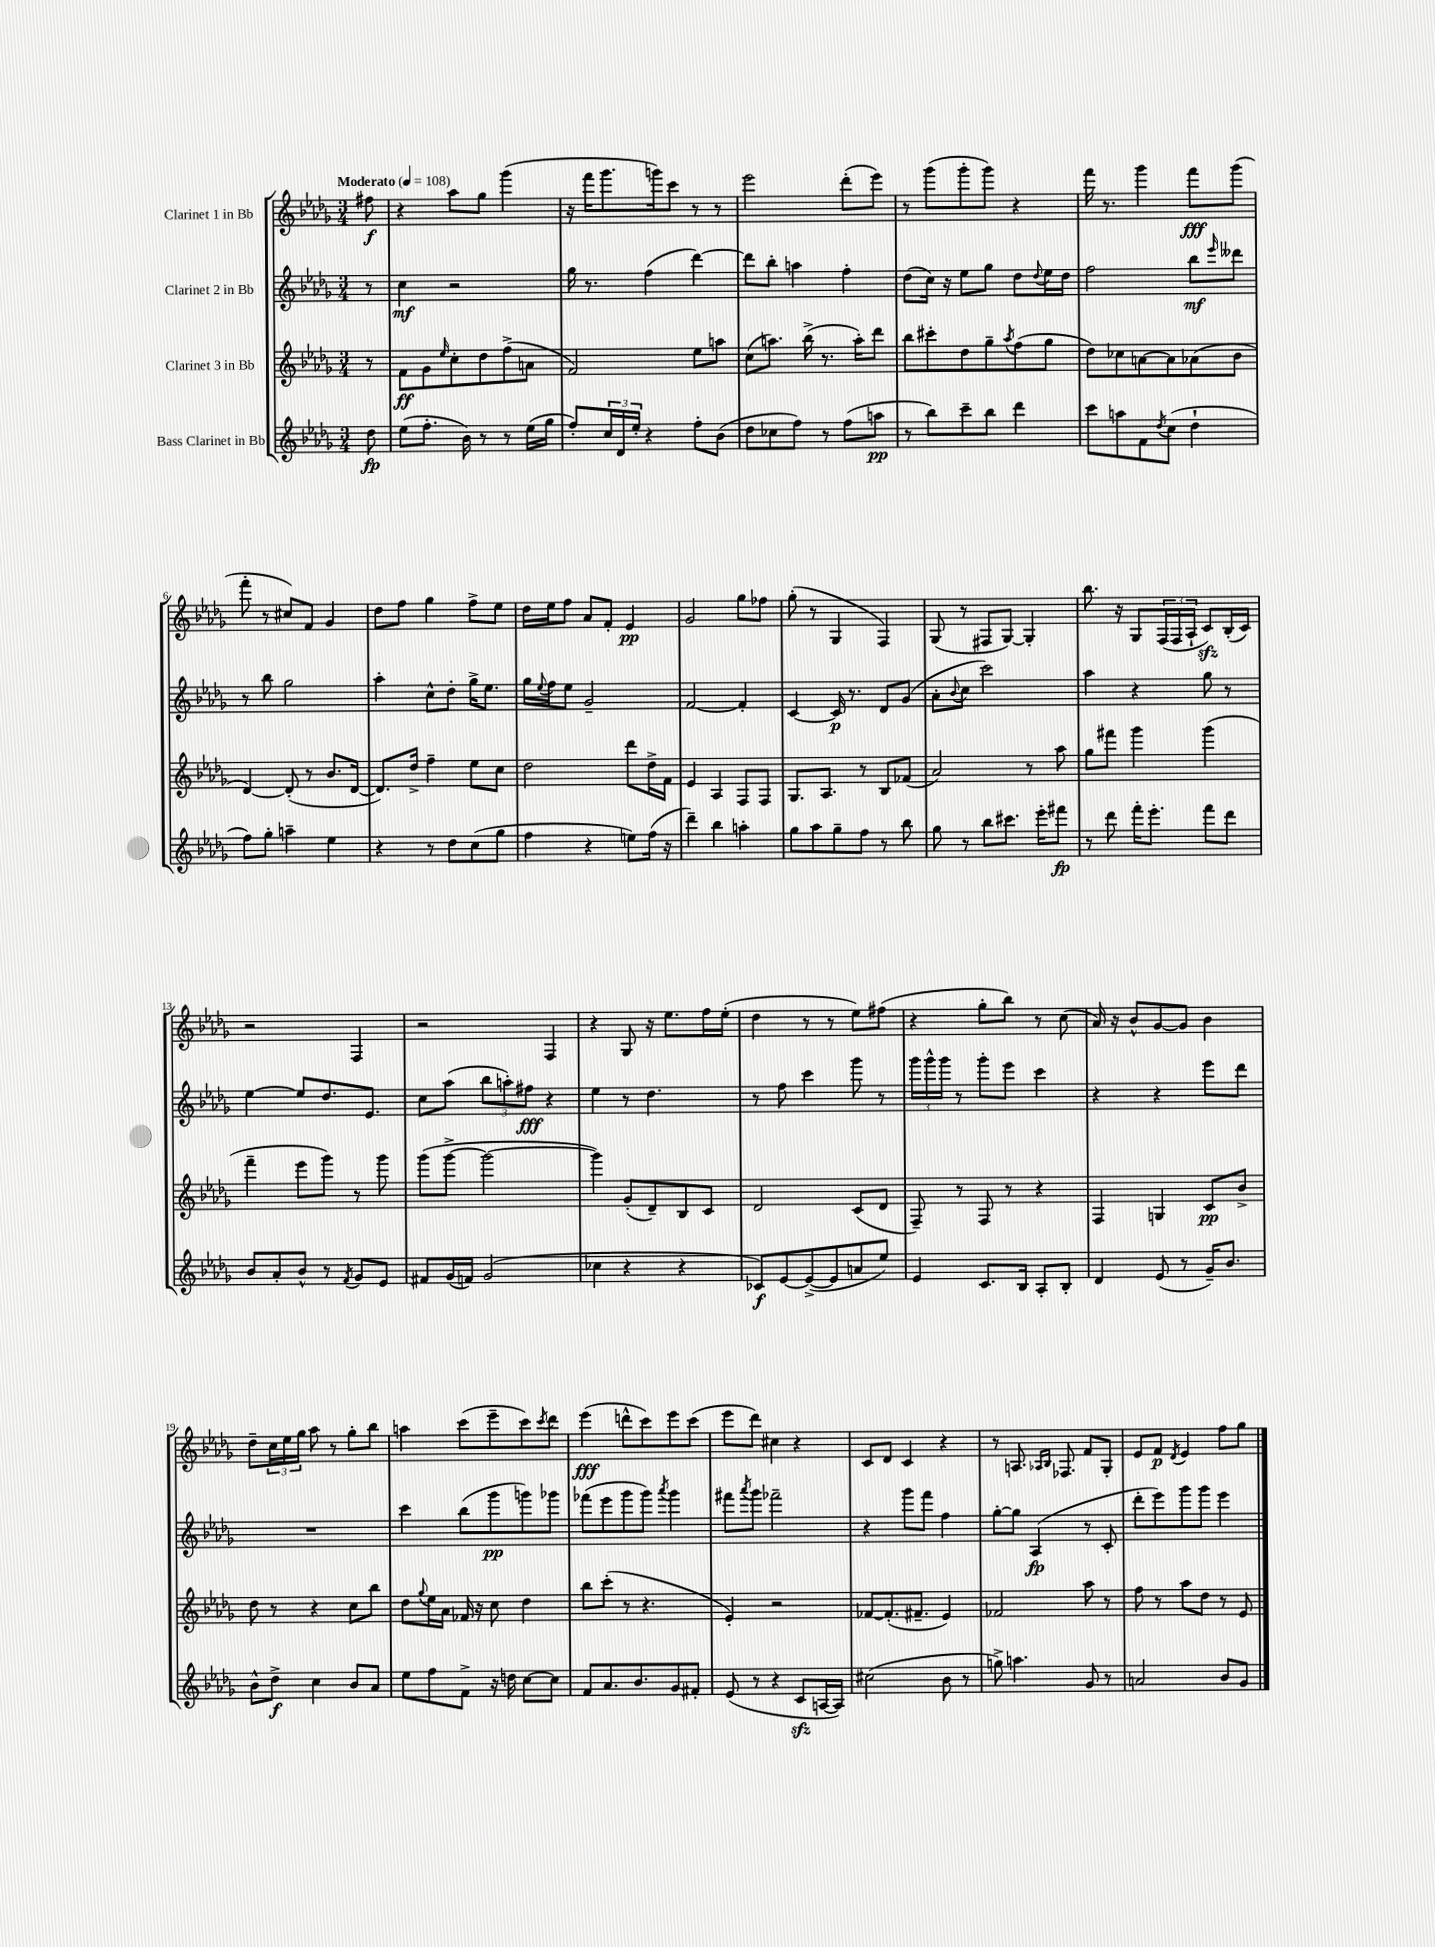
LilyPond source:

<<
\new StaffGroup <<
\new Staff = "s0" \with { instrumentName = "Clarinet 1 in Bb" } {
    \clef treble \key des \major \numericTimeSignature \time 3/4 \partial 8 \tempo "Moderato" 4 = 108
    fis''8\f |
    r4 aes''8 ges''8 ges'''4( |
    r16 f'''16 ges'''8. g'''16) c'''8 r8 r8 |
    ees'''2 des'''8-.( ees'''8) |
    r8 ges'''8( ges'''8-. ges'''8) r4 |
    f'''16 r8. ges'''4 f'''8\fff ges'''8( |
    f'''8-. r8 cis''8) f'8 ges'4 |
    des''8 f''8 ges''4 f''8-> ees''8 |
    des''16 ees''16 f''8 aes'8 f'8-. ees'4\pp |
    ges'2 ges''8 fes''8 |
    ges''8-.( r8 ges4 f4) |
    ges8( r8 fis8 ges8~) ges4-. |
    bes''8. r16 ges8 \tuplet 3/2 { f16( f16 aes16-! } c'8\sfz) bes16-.( c'16) |
    r2 f4 |
    r2 f4 |
    r4 ges8 r16 ees''8. f''16 ees''16-.( |
    des''4 r8 r8 ees''8) fis''8( |
    r4 ges''8-. bes''8) r8 c''8( |
    aes'16) r16 bes'8-^ ges'8~ ges'8 bes'4 |
    des''8-- \tuplet 3/2 { c''16 ees''16 ges''16 } aes''8 r8 ges''8-. bes''8 |
    a''4 c'''8( ees'''8-- c'''8) \acciaccatura { c'''8 } des'''8 |
    ees'''4\fff( d'''8-^ c'''8) ees'''8 c'''8( |
    ees'''8 des'''8) cis''4 r4 |
    c'8 des'8 c'4 r4 |
    r8 a8. \grace { aes16 bes16 } fes8. f'8 ges8-. |
    ees'8 f'8\p \acciaccatura { des'8 } ees'4 f''8 ges''8 \bar "|." |
}
\new Staff = "s1" \with { instrumentName = "Clarinet 2 in Bb" } {
    \clef treble \key des \major \numericTimeSignature \time 3/4 \partial 8
    r8 |
    c''4\mf r2 |
    ges''16 r8. f''4( des'''4~) |
    des'''8 bes''8-. a''4 f''4-. |
    des''8( c''16) r16 ees''8 ges''8 des''8 \appoggiatura { des''8 } ees''16 des''16 |
    f''2 bes''8\mf \grace { ees'''16 } deses'''8 |
    r8 bes''8 ges''2 |
    aes''4-. c''8-^ des''8-. ges''16-> ees''8. |
    ges''16 \appoggiatura { ees''8 } f''16 ees''8 ges'2-- |
    f'2~ f'4-. |
    c'4~ c'16\p r8. des'8 ges'8( |
    aes'8-. \appoggiatura { bes'8 } c''8 c'''2) |
    aes''4 r4 ges''8 r8 |
    ees''4~ ees''8 des''8. ees'8. |
    c''8 aes''8( \tuplet 3/2 { bes''8 a''8-.) fis''8\fff } r4 |
    ees''4 r8 des''4. |
    r8 f''8 c'''4 ges'''8 r8 |
    \tuplet 3/2 { ges'''16 ges'''16-^ ges'''16 } r8 ges'''8-. ees'''8 c'''4 |
    r4 r4 ees'''8 des'''8 |
    R2. |
    c'''4 bes''8( ges'''8\pp g'''8) ges'''8 |
    fes'''8( ees'''8 ges'''8 ges'''8) \acciaccatura { aes'''8 } ges'''4 |
    fis'''8 \acciaccatura { aes'''8 } ges'''8 fes'''2-- |
    r4 ges'''8 f'''8 f''4 |
    ges''8~-. ges''8 aes4\fp( r8 c'8-. |
    des'''8-. ees'''8) ges'''8 ges'''8 ees'''4 \bar "|." |
}
\new Staff = "s2" \with { instrumentName = "Clarinet 3 in Bb" } {
    \clef treble \key des \major \numericTimeSignature \time 3/4 \partial 8
    r8 |
    f'8\ff ges'8 \grace { ees''16 } c''8-. des''8 f''8->( a'8 |
    f'2) ees''8 a''8 |
    c''8( a''8.) bes''16->( r8. a''16-.) des'''8 |
    bes''8 cis'''8-. des''8 ges''8-- \acciaccatura { aes''8 } f''8( ges''8 |
    des''8) ces''8 a'8~ a'8 aes'8( bes'8 |
    des'4~) des'8-.( r8 bes'8. des'16~ |
    des'8.) des''16-> f''4-- ees''8 c''8 |
    des''2 des'''8 des''16-> f'16 |
    ees'4 aes4 f8 f8 |
    ges8. aes8. r8 bes8 fes'8( |
    aes'2) r8 aes''8 |
    ges''8 fis'''8 ges'''4 ges'''4( |
    f'''4-- ees'''8 ges'''8) r8 ges'''8 |
    ges'''8( ges'''8~-> ges'''2~ |
    ges'''4) ges'8-.( des'8--) bes8 c'8 |
    des'2 c'8( des'8 |
    f8--) r8 f8 r8 r4 |
    f4 g4 c'8\pp bes'8-> |
    des''8 r8 r4 c''8 bes''8 |
    des''8 \appoggiatura { ges''8 } ees''16 aes'16 fes'16 r16 c''8 des''4 |
    bes''8 c'''8-.( r8 r4. |
    ees'4-.) r2 |
    fes'8~ fes'8.-.( fis'8.-- ees'4) |
    fes'2 aes''8 r8 |
    f''8 r8 aes''8 des''8 r8 ees'8 \bar "|." |
}
\new Staff = "s3" \with { instrumentName = "Bass Clarinet in Bb" } {
    \clef treble \key des \major \numericTimeSignature \time 3/4 \partial 8
    des''8\fp |
    ees''8( f''8.-. bes'16) r8 r8 ees''16( ges''16 |
    f''8-.) \tuplet 3/2 { c''16 des'16 ees''16-. } r4 f''8-. bes'8( |
    des''8 ces''8 f''8) r8 f''8( a''8\pp |
    r8 bes''8) c'''8-- bes''8 des'''4 |
    c'''8 a''8 f'8 \acciaccatura { des''8 } c''8( des''4-! |
    f''8) ges''8-. a''4-- ees''4 |
    r4 r8 des''8 c''8( ges''8 |
    f''4 r4 e''8) f''16( r16 |
    des'''4--) bes''4 a''4-. |
    ges''8 aes''8 ges''8-- f''8 r8 bes''8 |
    ges''8 r8 bes''8 cis'''8. ees'''16-. fis'''8\fp |
    r8 des'''8 f'''16-. ees'''8.-. f'''8 des'''8 |
    bes'8 aes'8-. bes'8-^ r8 \acciaccatura { f'8 } ges'8 ees'8 |
    fis'8 ges'16( f'16) ges'2( |
    ces''4 r4 r4 |
    ces'8\f) ees'8~ ees'8~->( ees'8 a'8 ees''8) |
    ees'4 c'8. bes16 aes8-. bes8-. |
    des'4 ees'8( r8 ges'16--) bes'8. |
    bes'8-^ des''8->\f c''4 bes'8 aes'8 |
    ees''8 f''8 f'8-> r16 d''16 c''8~ c''8 |
    f'8 aes'8. bes'8. ges'8 fis'8-. |
    ees'8( r8 r4 c'8\sfz a16~ a16) |
    cis''2( bes'8 r8 |
    g''8->) a''4. ges'8 r8 |
    a'2 bes'8 ges'8 \bar "|." |
}
>>
>>
